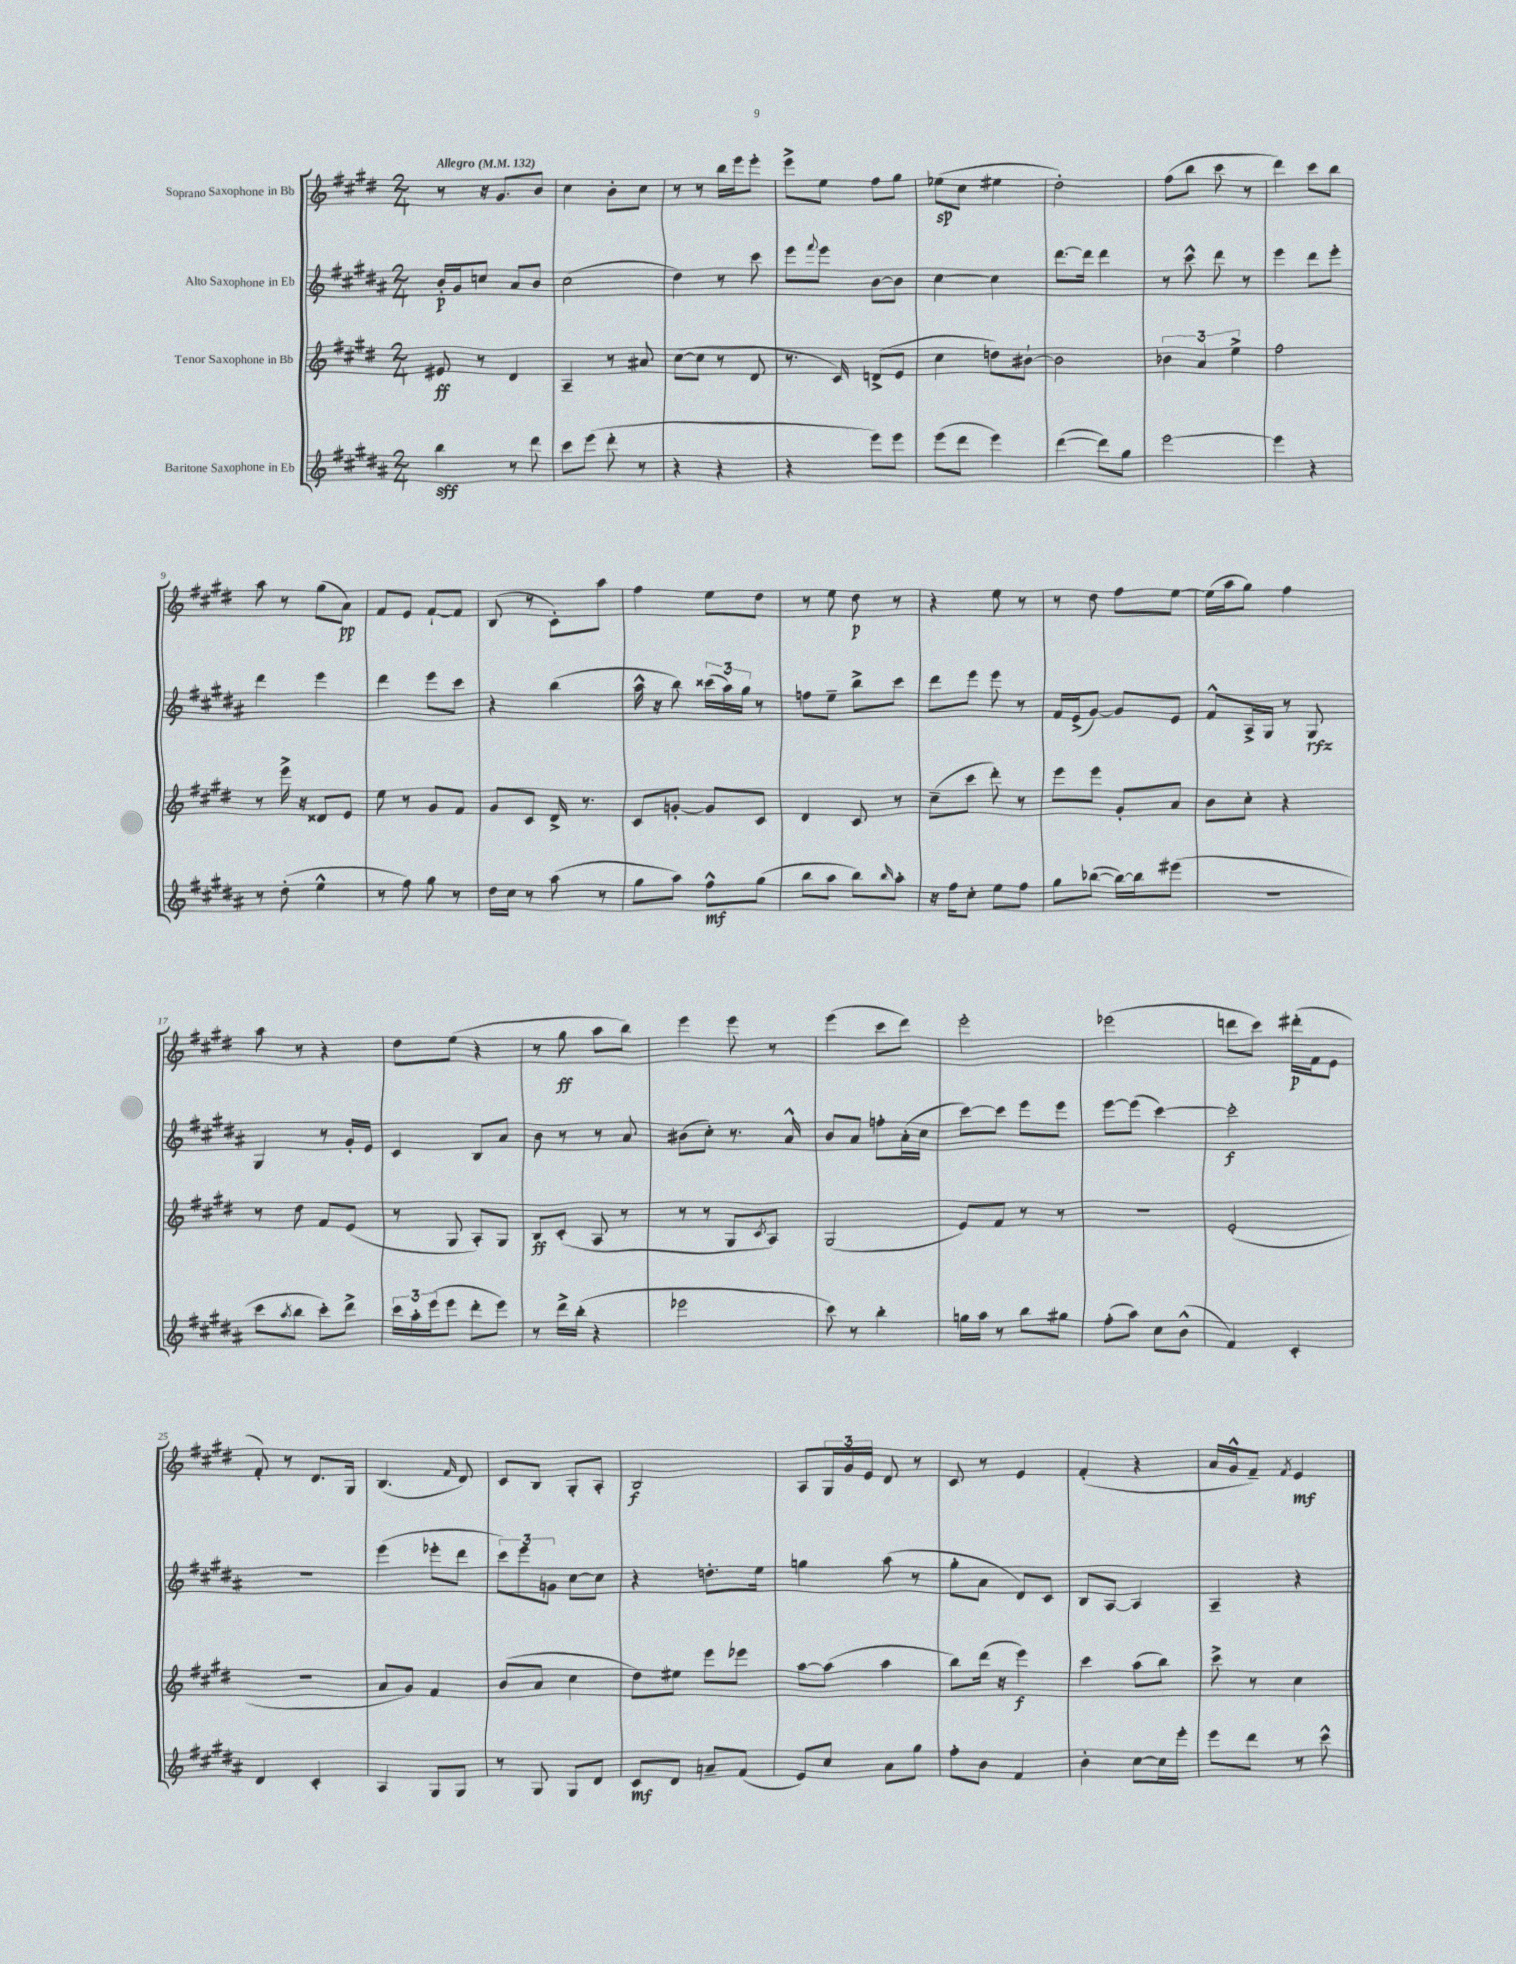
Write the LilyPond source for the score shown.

<<
\new StaffGroup <<
\new Staff = "s0" \with { instrumentName = "Soprano Saxophone in Bb" } {
    \clef treble \key e \major \numericTimeSignature \time 2/4 \tempo "Allegro" 4 = 132
    r8 r16 gis'8. b'8 |
    cis''4 b'8-. cis''8 |
    r8 r8 b''16 e'''16 e'''8-. |
    e'''8-> e''8 fis''8 gis''8 |
    ees''8\sp( cis''8 eis''4 |
    dis''2-.) |
    fis''8( b''8 cis'''8 r8 |
    dis'''4) cis'''8 b''8 |
    a''8 r8 gis''8( a'8\pp) |
    fis'8 e'8 fis'8~-! fis'8 |
    b8( r8 cis'8-.) a''8 |
    fis''4 e''8 dis''8 |
    r8 e''8 dis''8\p r8 |
    r4 e''8 r8 |
    r8 dis''8 fis''8 e''8~ |
    e''16( a''16 gis''8) fis''4 |
    a''8 r8 r4 |
    dis''8 e''8( r4 |
    r8 gis''8\ff a''8 b''8) |
    e'''4 e'''8 r8 |
    e'''4( cis'''8 dis'''8) |
    e'''2-. |
    ees'''2( |
    d'''8 cis'''8) dis'''16-.\p( fis'16 e'8 |
    fis'8-.) r8 dis'8. gis16 |
    b4.( \grace { fis'16 } dis'8) |
    cis'8 b8 gis8-. a8-. |
    b2\f |
    a8 \tuplet 3/2 { gis16 gis'16 e'16 } dis'8 r8 |
    cis'8 r8 e'4 |
    fis'4-.( r4 |
    a'16 gis'16-^ fis'8--) \acciaccatura { fis'8 } e'4\mf \bar "|." |
}
\new Staff = "s1" \with { instrumentName = "Alto Saxophone in Eb" } {
    \clef treble \key b \major \numericTimeSignature \time 2/4
    b'16-.\p gis'16 c''8 ais'8 b'8 |
    cis''2( |
    dis''4) r8 cis'''8 |
    e'''8 \appoggiatura { fis'''8 } e'''8 b'8~ b'8 |
    cis''4~ cis''4 |
    dis'''8.~ dis'''16 dis'''4 |
    r8 cis'''8-^ dis'''8 r8 |
    e'''4 dis'''8 e'''8-. |
    dis'''4 e'''4 |
    dis'''4 e'''8 cis'''8 |
    r4 b''4( |
    ais''16-^ r16 b''8) \tuplet 3/2 { cisis'''16( ais''16) gis''16 } r8 |
    f''8 e''8-- b''8-> cis'''8 |
    dis'''8 e'''8 e'''8 r8 |
    fis'16 e'16->( gis'8~) gis'8 e'8 |
    fis'8-^ ais16-> gis16 r8 gis8\rfz |
    gis4 r8 gis'16-. e'16 |
    cis'4 b8 ais'8 |
    b'8 r8 r8 ais'8 |
    bis'8( cis''8-.) r8. ais'16-^ |
    b'8 ais'8 f''8-. ais'16-.( cis''16 |
    cis'''8~) cis'''8 e'''8 e'''8 |
    e'''8~ e'''8( cis'''4~) |
    cis'''2-.\f |
    R2 |
    e'''4( ees'''8-. dis'''8 |
    \tuplet 3/2 { cis'''8) e'''8 g'8 } cis''8~ cis''8 |
    r4 d''8.-. e''16 |
    g''4 ais''8( r8 |
    gis''8-. ais'8 dis'8) cis'8 |
    b8 ais8~ ais4 |
    ais4-- r4 \bar "|." |
}
\new Staff = "s2" \with { instrumentName = "Tenor Saxophone in Bb" } {
    \clef treble \key e \major \numericTimeSignature \time 2/4
    eis'8\ff r8 dis'4 |
    a4-- r8 ais'8 |
    cis''8~( cis''8 r8 dis'8 |
    r8. cis'16) d'8->( e'8 |
    cis''4 d''8) bis'8~-! |
    bis'2 |
    \tuplet 3/2 { bes'4 a'4 e''4-> } |
    fis''2 |
    r8 e'''16-> r16 disis'8 e'8 |
    e''8 r8 gis'8 fis'8 |
    gis'8 cis'8 dis'16-> r8. |
    cis'8 g'8~-. g'8 cis'8 |
    dis'4 cis'8 r8 |
    cis''8--( cis'''8 dis'''8-.) r8 |
    e'''8 e'''8 gis'8-. a'8 |
    b'8 cis''8-. r4 |
    r8 dis''8 fis'8 e'8( |
    r8 gis8 a8-.) gis8 |
    b8\ff cis'8-.( a8 r8 |
    r8 r8 gis8 \acciaccatura { cis'8 } a8) |
    gis2( |
    e'8) fis'8 r8 r8 |
    r2 |
    e'2-.( |
    R2 |
    a'8 gis'8) fis'4 |
    b'8( a'8 cis''4 |
    dis''8) eis''8 e'''8 ees'''8 |
    a''8~ a''8( a''4 |
    b''8) dis'''16( r16 e'''4\f) |
    cis'''4 a''8( b''8) |
    cis'''8-> r8 cis''4 \bar "|." |
}
\new Staff = "s3" \with { instrumentName = "Baritone Saxophone in Eb" } {
    \clef treble \key b \major \numericTimeSignature \time 2/4
    b''4\sff r8 dis'''8 |
    cis'''8 e'''8( dis'''8-. r8 |
    r4 r4 |
    r4 e'''8) e'''8 |
    e'''8( dis'''8 e'''4) |
    dis'''4~( dis'''8) gis''8 |
    e'''2~ |
    e'''4 r4 |
    r8 dis''8-.( e''4-^ |
    r8 fis''8) gis''8 r8 |
    dis''16 cis''16 r8 ais''8( r8 |
    gis''8 ais''8) fis''8-^\mf gis''8( |
    b''8 ais''8 b''8) \grace { b''16 } ais''8-. |
    r16 fis''16 cis''8-. e''8 fis''8 |
    gis''8 bes''8~( bes''16~) bes''16 eis'''8( |
    R2 |
    cis'''8 \acciaccatura { ais''8 } b''8 cis'''8-.) dis'''8-> |
    \tuplet 3/2 { cis'''16 ais''16-. e'''16( } e'''8 dis'''8-. e'''8) |
    r8 dis'''16-> b''16-.( r4 |
    ees'''2 |
    cis'''8) r8 b''4-. |
    g''16 ais''16 r8 b''8 gis''8 |
    fis''8-.( ais''8) cis''8 b'8-^( |
    fis'4) cis'4-. |
    dis'4 cis'4-. |
    ais4 gis8 gis8 |
    r8 gis8 gis8 dis'8 |
    cis'8\mf dis'8 a'8-- fis'8( |
    e'8) cis''8 ais'8 gis''8 |
    fis''8-. b'8 fis'4 |
    b'4-. cis''8~ cis''16 e'''16-. |
    e'''8 dis'''8 r8 cis'''8-^ \bar "|." |
}
>>
>>
